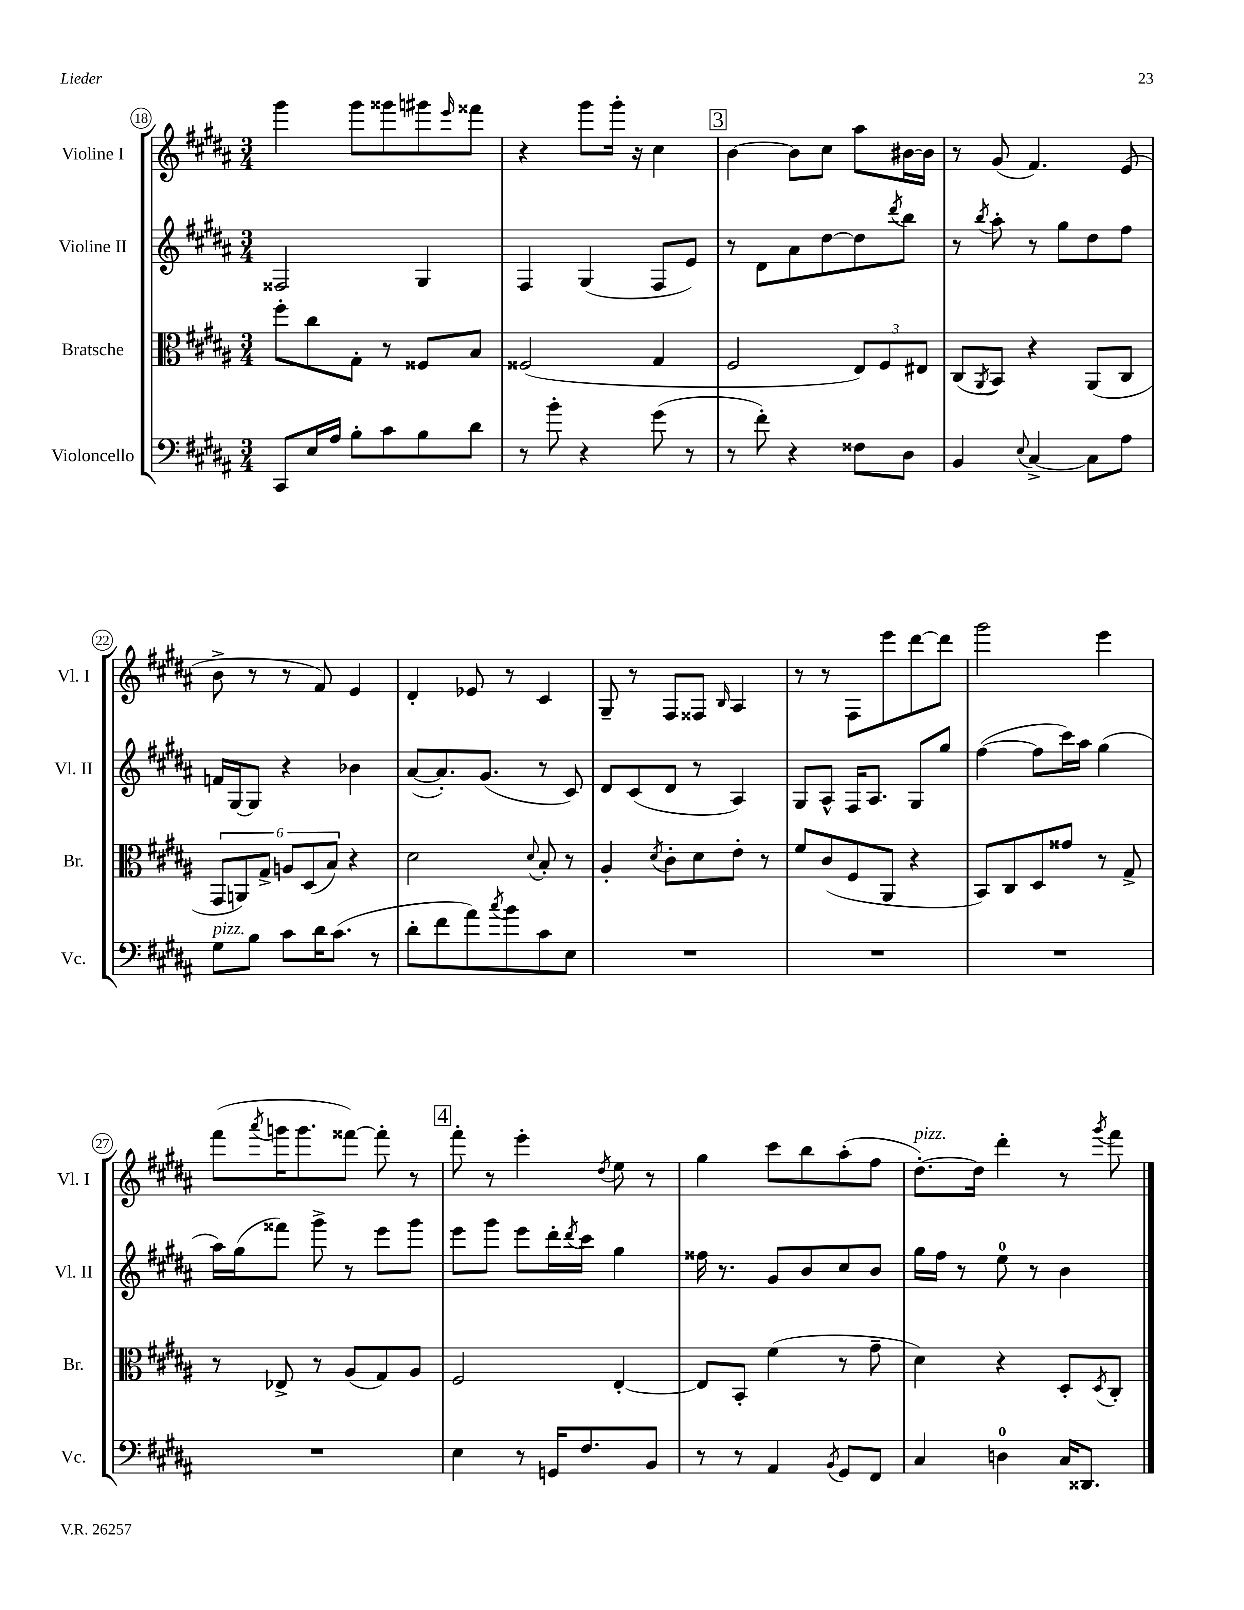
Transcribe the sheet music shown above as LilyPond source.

<<
\new StaffGroup <<
\new Staff = "s0" \with { instrumentName = "Violine I" shortInstrumentName = "Vl. I" } {
    \clef treble \key b \major \numericTimeSignature \time 3/4
    gis'''4 gis'''8 gisis'''8 gis'''8 \grace { e'''16 } fisis'''8 |
    r4 gis'''8 gis'''16-. r16 cis''4 |
    \mark \markup { \box "3" } b'4~ b'8 cis''8 ais''8 bis'16~ bis'16 |
    r8 gis'8( fis'4.) e'8( |
    b'8-> r8 r8 fis'8) e'4 |
    dis'4-. ees'8 r8 cis'4 |
    gis8-- r8 fis8 fisis8 \grace { b16 } ais4 |
    r8 r8 fis8 e'''8 dis'''8~ dis'''8 |
    gis'''2 e'''4 |
    fis'''8( \acciaccatura { ais'''8 } g'''16 g'''8. fisis'''8~) fisis'''8-. r8 |
    \mark \markup { \box "4" } fis'''8-. r8 e'''4-. \acciaccatura { dis''8 } e''8 r8 |
    gis''4 cis'''8 b''8 ais''8-.( fis''8 |
    dis''8.~-.^\markup { \italic "pizz." }) dis''16 dis'''4-. r8 \acciaccatura { gis'''8 } fis'''8 \bar "|." |
}
\new Staff = "s1" \with { instrumentName = "Violine II" shortInstrumentName = "Vl. II" } {
    \clef treble \key b \major \numericTimeSignature \time 3/4
    fisis2 gis4 |
    fis4 gis4( fis8 e'8) |
    \mark \markup { \box "3" } r8 dis'8 ais'8 dis''8~ dis''8 \acciaccatura { dis'''8 } b''8 |
    r8 \acciaccatura { b''8 } ais''8-. r8 gis''8 dis''8 fis''8 |
    f'16 gis16~ gis8 r4 bes'4 |
    ais'8~( ais'8.-.) gis'8.( r8 cis'8) |
    dis'8 cis'8( dis'8 r8 ais4) |
    gis8 ais8-^ fis16 ais8. gis8 gis''8 |
    fis''4~( fis''8 cis'''16) ais''16 gis''4( |
    ais''16) gis''16( fisis'''8) gis'''8-> r8 e'''8 gis'''8 |
    \mark \markup { \box "4" } e'''8 gis'''8 e'''8 dis'''16-. \acciaccatura { dis'''8 } cis'''16 gis''4 |
    fisis''16 r8. gis'8 b'8 cis''8 b'8 |
    gis''16 fis''16 r8 e''8-0 r8 b'4 \bar "|." |
}
\new Staff = "s2" \with { instrumentName = "Bratsche" shortInstrumentName = "Br." } {
    \clef alto \key b \major \numericTimeSignature \time 3/4
    fis''8-. cis''8 gis8-. r8 fisis8 b8 |
    fisis2( gis4 |
    \mark \markup { \box "3" } fis2 \tuplet 3/2 { e8) fis8 eis8 } |
    cis8( \acciaccatura { ais,8 } b,8) r4 ais,8( cis8 |
    \tuplet 6/4 { gis,8 a,8) gis8-> a8 dis8( b8) } r4 |
    dis'2 \appoggiatura { dis'8 } b8-. r8 |
    ais4-. \acciaccatura { dis'8 } cis'8-. dis'8 e'8-. r8 |
    fis'8 cis'8( fis8 ais,8 r4 |
    b,8) cis8 dis8 gisis'8 r8 gis8-> |
    r8 ees8-> r8 ais8( gis8) ais8 |
    \mark \markup { \box "4" } fis2 e4~-. |
    e8 b,8-. fis'4( r8 gis'8-- |
    dis'4) r4 dis8-. \acciaccatura { dis8 } cis8-. \bar "|." |
}
\new Staff = "s3" \with { instrumentName = "Violoncello" shortInstrumentName = "Vc." } {
    \clef bass \key b \major \numericTimeSignature \time 3/4
    cis,8 e16 ais16 b8-. cis'8 b8 dis'8 |
    r8 b'8-. r4 gis'8( r8 |
    \mark \markup { \box "3" } r8 fis'8-.) r4 fisis8 dis8 |
    b,4 \appoggiatura { e8 } cis4~-> cis8 ais8 |
    gis8^\markup { \italic "pizz." } b8 cis'8 dis'16 cis'8.( r8 |
    dis'8-. fis'8 ais'8) \acciaccatura { cis''8 } b'8 cis'8 e8 |
    R2. |
    R2. |
    R2. |
    R2. |
    \mark \markup { \box "4" } e4 r8 g,16 fis8. b,8 |
    r8 r8 ais,4 \acciaccatura { b,8 } gis,8 fis,8 |
    cis4 d4-0 cis16 disis,8. \bar "|." |
}
>>
>>
\layout { \context { \Score currentBarNumber = #18 \override BarNumber.stencil = #(make-stencil-circler 0.1 0.3 ly:text-interface::print) } }
